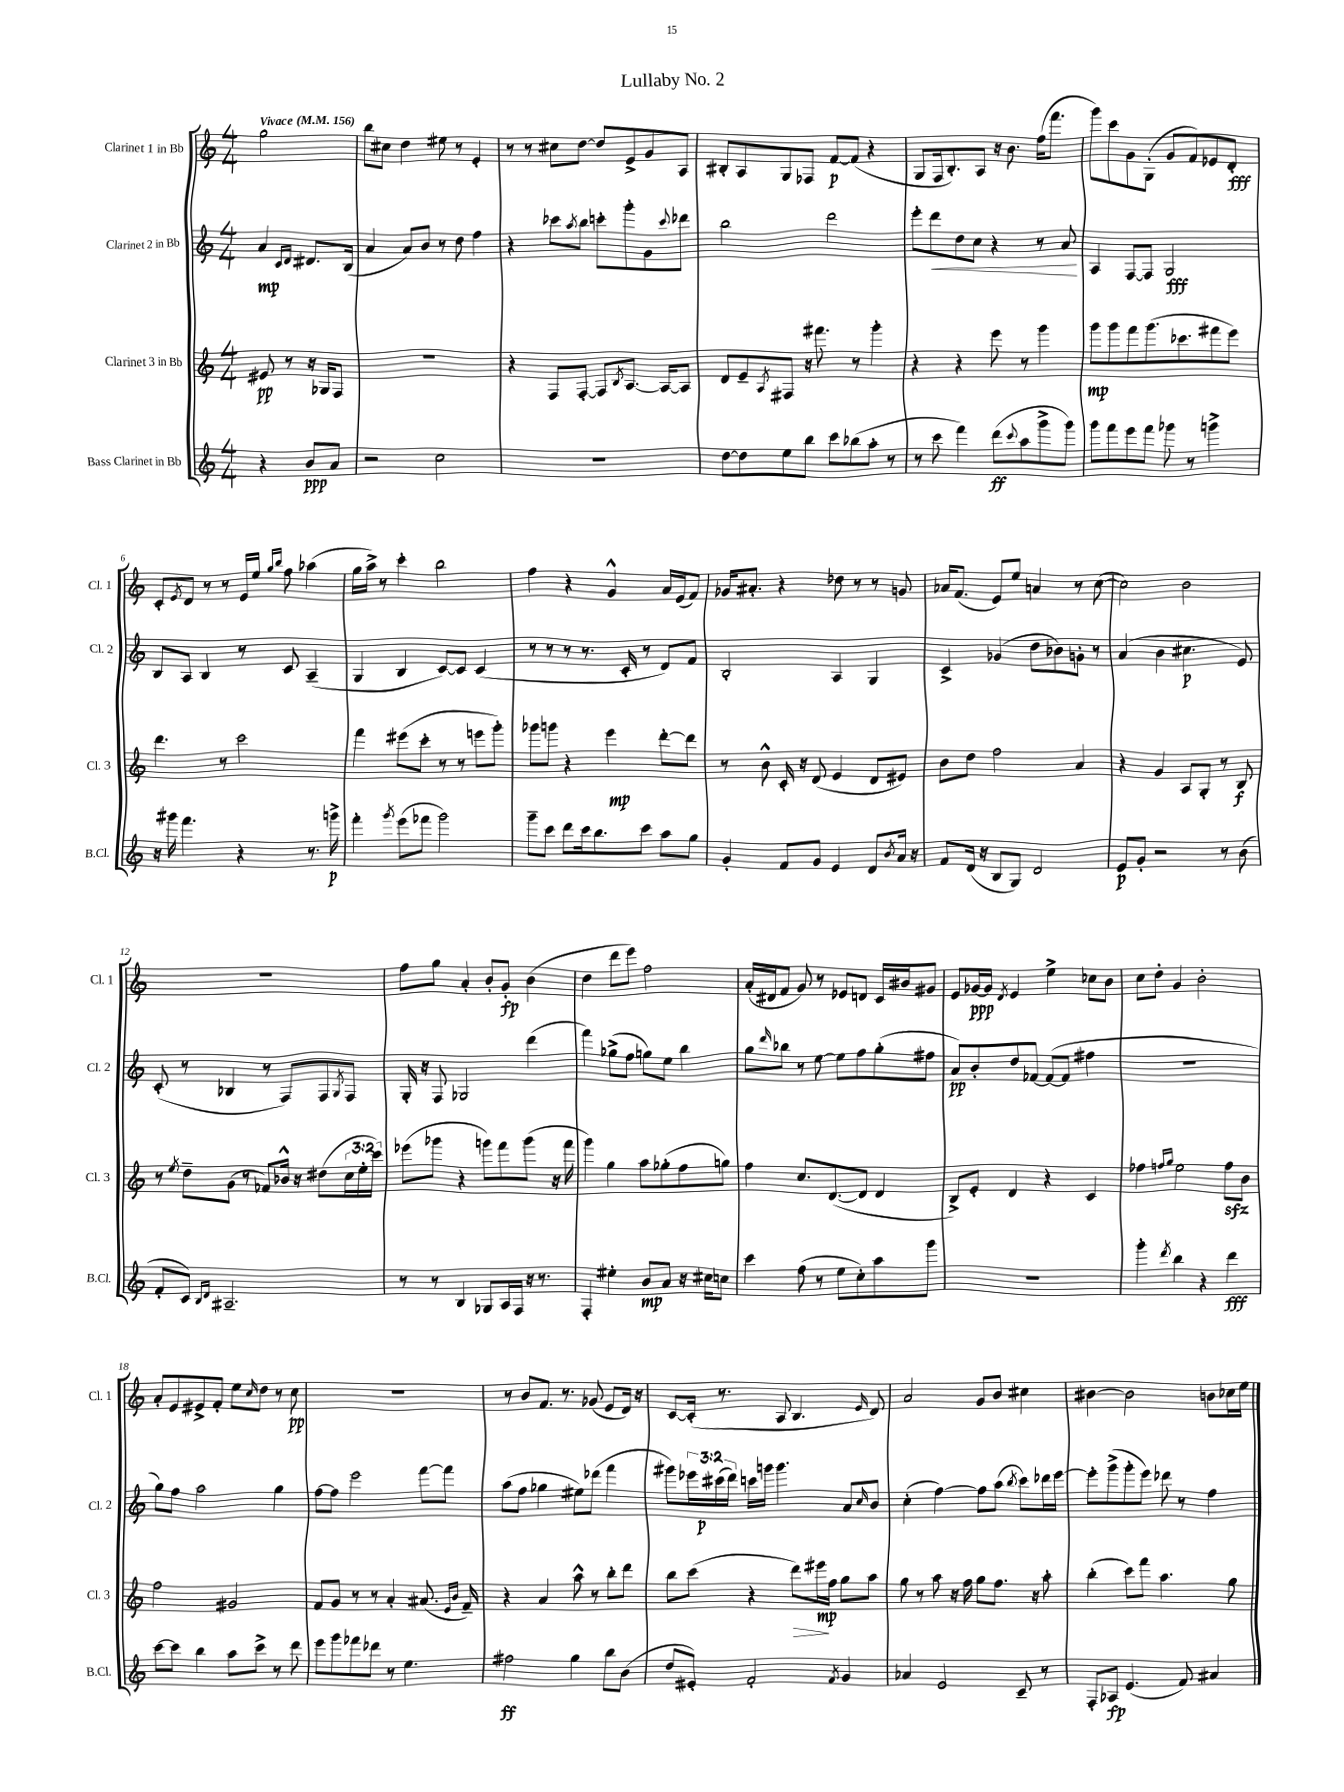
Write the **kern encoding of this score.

**kern	**kern	**kern	**kern
*staff4	*staff3	*staff2	*staff1
*clefG2	*clefG2	*clefG2	*clefG2
*k[]	*k[]	*k[]	*k[]
*M4/4	*M4/4	*M4/4	*M4/4
*MM156	*MM156	*MM156	*MM156
4r	8e#	4a	2gg
.	8r	.	.
.	.	16qqc	.
.	.	16qqd	.
8b	16r	8.d#	.
.	16G-	.	.
8a	8F	.	.
.	.	(16B	.
=	=	=	=
2r	1r	4a	8bb
.	.	.	8cc#
.	.	8a)	4dd
.	.	8b	.
2cc	.	8r	8ee#
.	.	8dd	8r
.	.	4ff	4e'
=	=	=	=
1r	4r	4r	8r
.	.	.	8r
.	8F	8ccc-	8cc#
.	.	8qaa	.
.	[8F'	8bb	[8dd
.	8F]	8ccc'	8dd]
.	8qB	.	.
.	[8.A	8ggg'	8e^
.	.	8g	8g
.	16A_	.	.
.	.	8qqccc	.
.	8A]	8ddd-	8A
=	=	=	=
[8dd	8d	2bb	8B#'
8dd]	8e~	.	8A
.	8qA	.	.
8ee	8F#	.	8G
8bb	16r	.	8F-
.	8.fff#	.	.
8ccc	.	2ddd	[8f
(8bb-	8r	.	(8f]
8aa'	4ggg'	.	4r
8r	.	.	.
=	=	=	=
8r	4r	8eee'	8G
8ccc	.	8ddd	16F
.	.	.	8.B')
4fff)	4r	8dd	.
.	.	8cc	8A
(8ddd	8eee	4r	16r
.	.	.	8.b
8qqccc	.	.	.
8aa	8r	.	.
8ggg^	4ggg	8r	(16ff
.	.	.	8.fff
8ggg)	.	8a	.
=	=	=	=
8ggg	8ggg	4A	8ggg)
8fff	8ggg	.	8ccc
8eee	8fff	[8F	8g
8fff	(8.ggg	8F]	(8G'
8ggg-	.	2G	8g
.	8.ccc-	.	.
8r	.	.	8f)
4ggg^	8fff#	.	8e-
.	8eee)	.	8d'
=	=	=	=
16r	4.ddd	8B	8c'
16ggg#	.	.	.
.	.	.	8qe
4.fff	.	8A	8d
.	.	4B	8r
.	8r	.	8r
4r	2ccc	8r	16e
.	.	.	16ee
.	.	.	16qqgg
.	.	.	16qqbb
.	.	8c	8ff
8.r	.	(4A~	(4aa-
16ggg^	.	.	.
=	=	=	=
4fff'	4fff	4G	16gg
.	.	.	16aa^)
.	.	.	8r
8qggg	.	.	.
(8eee	(8eee#	4B	4ccc'
8fff-	8ccc'	.	.
2ggg)	8r	[8c)	2bb
.	8r	8c]	.
.	8eee	(4c	.
.	8ggg')	.	.
=	=	=	=
8ggg~	8ggg-	8r	4ff
8ccc	8ggg	8r	.
8ddd	4r	8r	4r
16ccc	.	8.r	.
8.bb	.	.	.
.	4eee	.	4g^^
.	.	16c'	.
8ccc	.	8r	.
8aa	[8ddd'	8d)	16a
.	.	.	(16e
8gg	8ddd]	8f	8f)
=	=	=	=
4g'	8r	2B'	16g-
.	.	.	8.a#'
.	8b^^	.	.
8f	16c'	.	4r
.	16r	.	.
8g	(8d	.	.
4e	4e	4A	8dd-
.	.	.	8r
8d	8d	4G	8r
8qb	.	.	.
16a	8e#)	.	8g
16r	.	.	.
=	=	=	=
8f	8b	4c^	16a-
.	.	.	(8.f
(16d	8dd	.	.
16r	.	.	.
8B	2ff	(4g-	8e)
8G)	.	.	8ee
2d	.	8dd	4a
.	.	8b-)	.
.	4a	8g'	8r
.	.	8r	([8cc
=	=	=	=
8e	4r	(4a	2cc])
8g'	.	.	.
2r	4g	4b	.
.	8A	4.cc#	2b
.	8G'	.	.
8r	8r	.	.
(8b	8B	8e)	.
=	=	=	=
8f'	8r	(8c'	1r
.	8qee	.	.
8c)	8dd~	8r	.
16qqB	.	.	.
16qqd	.	.	.
2.A#~	(8g	4B-	.
.	8r	.	.
.	8f-)	8r	.
.	16b-^^	8F)	.
.	16r	.	.
.	(8dd#	8F	.
.	.	8qG	.
.	24cc	8F	.
.	24ee'	.	.
.	24ccc)	.	.
=	=	=	=
8r	(8eee-	16G'	8ff
.	.	16r	.
8r	8ggg-	8F	8gg
4B	4r	2G-	4a'
8G-	8ggg)	.	8b'
16A	8fff	.	8g'
16F	.	.	.
16r	(8ggg	(4ddd	(4b
8.r	.	.	.
.	16r	.	.
.	16fff	.	.
=	=	=	=
4F'	4ggg)	4fff)	4dd
4ee#'	4gg	(8gg-^	8ddd
.	.	8ff	8eee)
8b	8aa	8gg)	2ff
8a	(8gg-'	8ee	.
16r	8ff	4bb	.
16cc#	.	.	.
8cc	8gg)	.	.
=	=	=	=
4ccc	4ff	8gg	(16a'
.	.	.	16d#
.	.	16qqddd	.
.	.	8bb-	8f
(8ff	8.cc	8r	8g)
8r	.	[8ee	8r
.	([8.d	.	.
8ee	.	8ee]	8e-
8cc')	8d]	8ff	8d
8aa	4d	(8gg'	16c
.	.	.	16b#
8ggg	.	8ff#	8g#
=	=	=	=
1r	8B^)	8a)	8e
.	8e'	8b'	[16g-
.	.	.	16g-]
.	.	.	8qd
.	4d	8dd	4e
.	.	[8f-	.
.	4r	(8f-_	4ee^
.	.	8f-]	.
.	4c	4ff#	8cc-
.	.	.	8b
=	=	=	=
4ggg'	4ff-	1r	8cc
.	.	.	8dd'
.	16qqff	.	.
8qddd	16qqgg	.	.
4bb	2ee	.	4g
4r	.	.	2b'
4ddd	8ff	.	.
.	8b	.	.
=	=	=	=
[8ccc	2ff	8gg)	8a'
8ccc]	.	8ff	8e
4bb	.	2aa	8e#^
.	.	.	8f'
8aa	2g#	.	8ee
.	.	.	16qqcc
8ccc^	.	.	8dd
8r	.	4gg	8r
8ddd	.	.	8cc
=	=	=	=
8eee	8f	[8ff	1r
8ggg	8g	8ff]	.
8fff-	8r	2eee	.
8ddd-	8r	.	.
8r	4a'	.	.
4.ee	.	.	.
.	(8.a#	[8fff	.
.	.	8fff]	.
.	16qqe	.	.
.	16qqb	.	.
.	16f~)	.	.
=	=	=	=
2ff#	4r	(8aa	8r
.	.	8ff	8b
.	4a	4gg-	8.f
.	.	.	8.r
4gg	8aa^^	8ee#)	.
.	8r	(8ddd-	(8g-
8bb	8bb'	4fff	8e
(8b	8ddd	.	16d)
.	.	.	16r
=	=	=	=
8dd	8bb	8ggg#)	[8c
8e#')	(8ccc	24eee-	(16c']
.	.	(24ccc#	.
.	.	.	8.r
.	.	24ddd)	.
2f'	4r	16ccc	.
.	.	16ggg	.
.	.	4.ggg	8A
.	8ddd)	.	4.B
.	16eee#	.	.
.	16ff	.	.
8qf	.	.	.
4g	8gg	8a	.
.	.	16qqcc	16qqe
.	8aa	8b	8d)
=	=	=	=
4a-	8gg	(4cc'	2a
.	8r	.	.
2e	8aa	[4ff)	.
.	16r	.	.
.	16ff	.	.
.	8gg	8ff]	8g
.	8.ff	(8aa	8b
.	.	8qbb	.
8c~	.	8ccc)	4cc#
.	16r	.	.
8r	8aa'	16ddd-	.
.	.	[16eee	.
=	=	=	=
8F'	(4bb'	8eee']	[4b#
8A-	.	(8ggg^	.
(4.e	8ccc)	8ggg'	2b#]
.	8fff	8eee)	.
.	4.aa	8ddd-	.
8f)	.	8r	.
4a#	.	4ff	8b
.	8gg	.	16cc-
.	.	.	16ee
==	==	==	==
*-	*-	*-	*-
